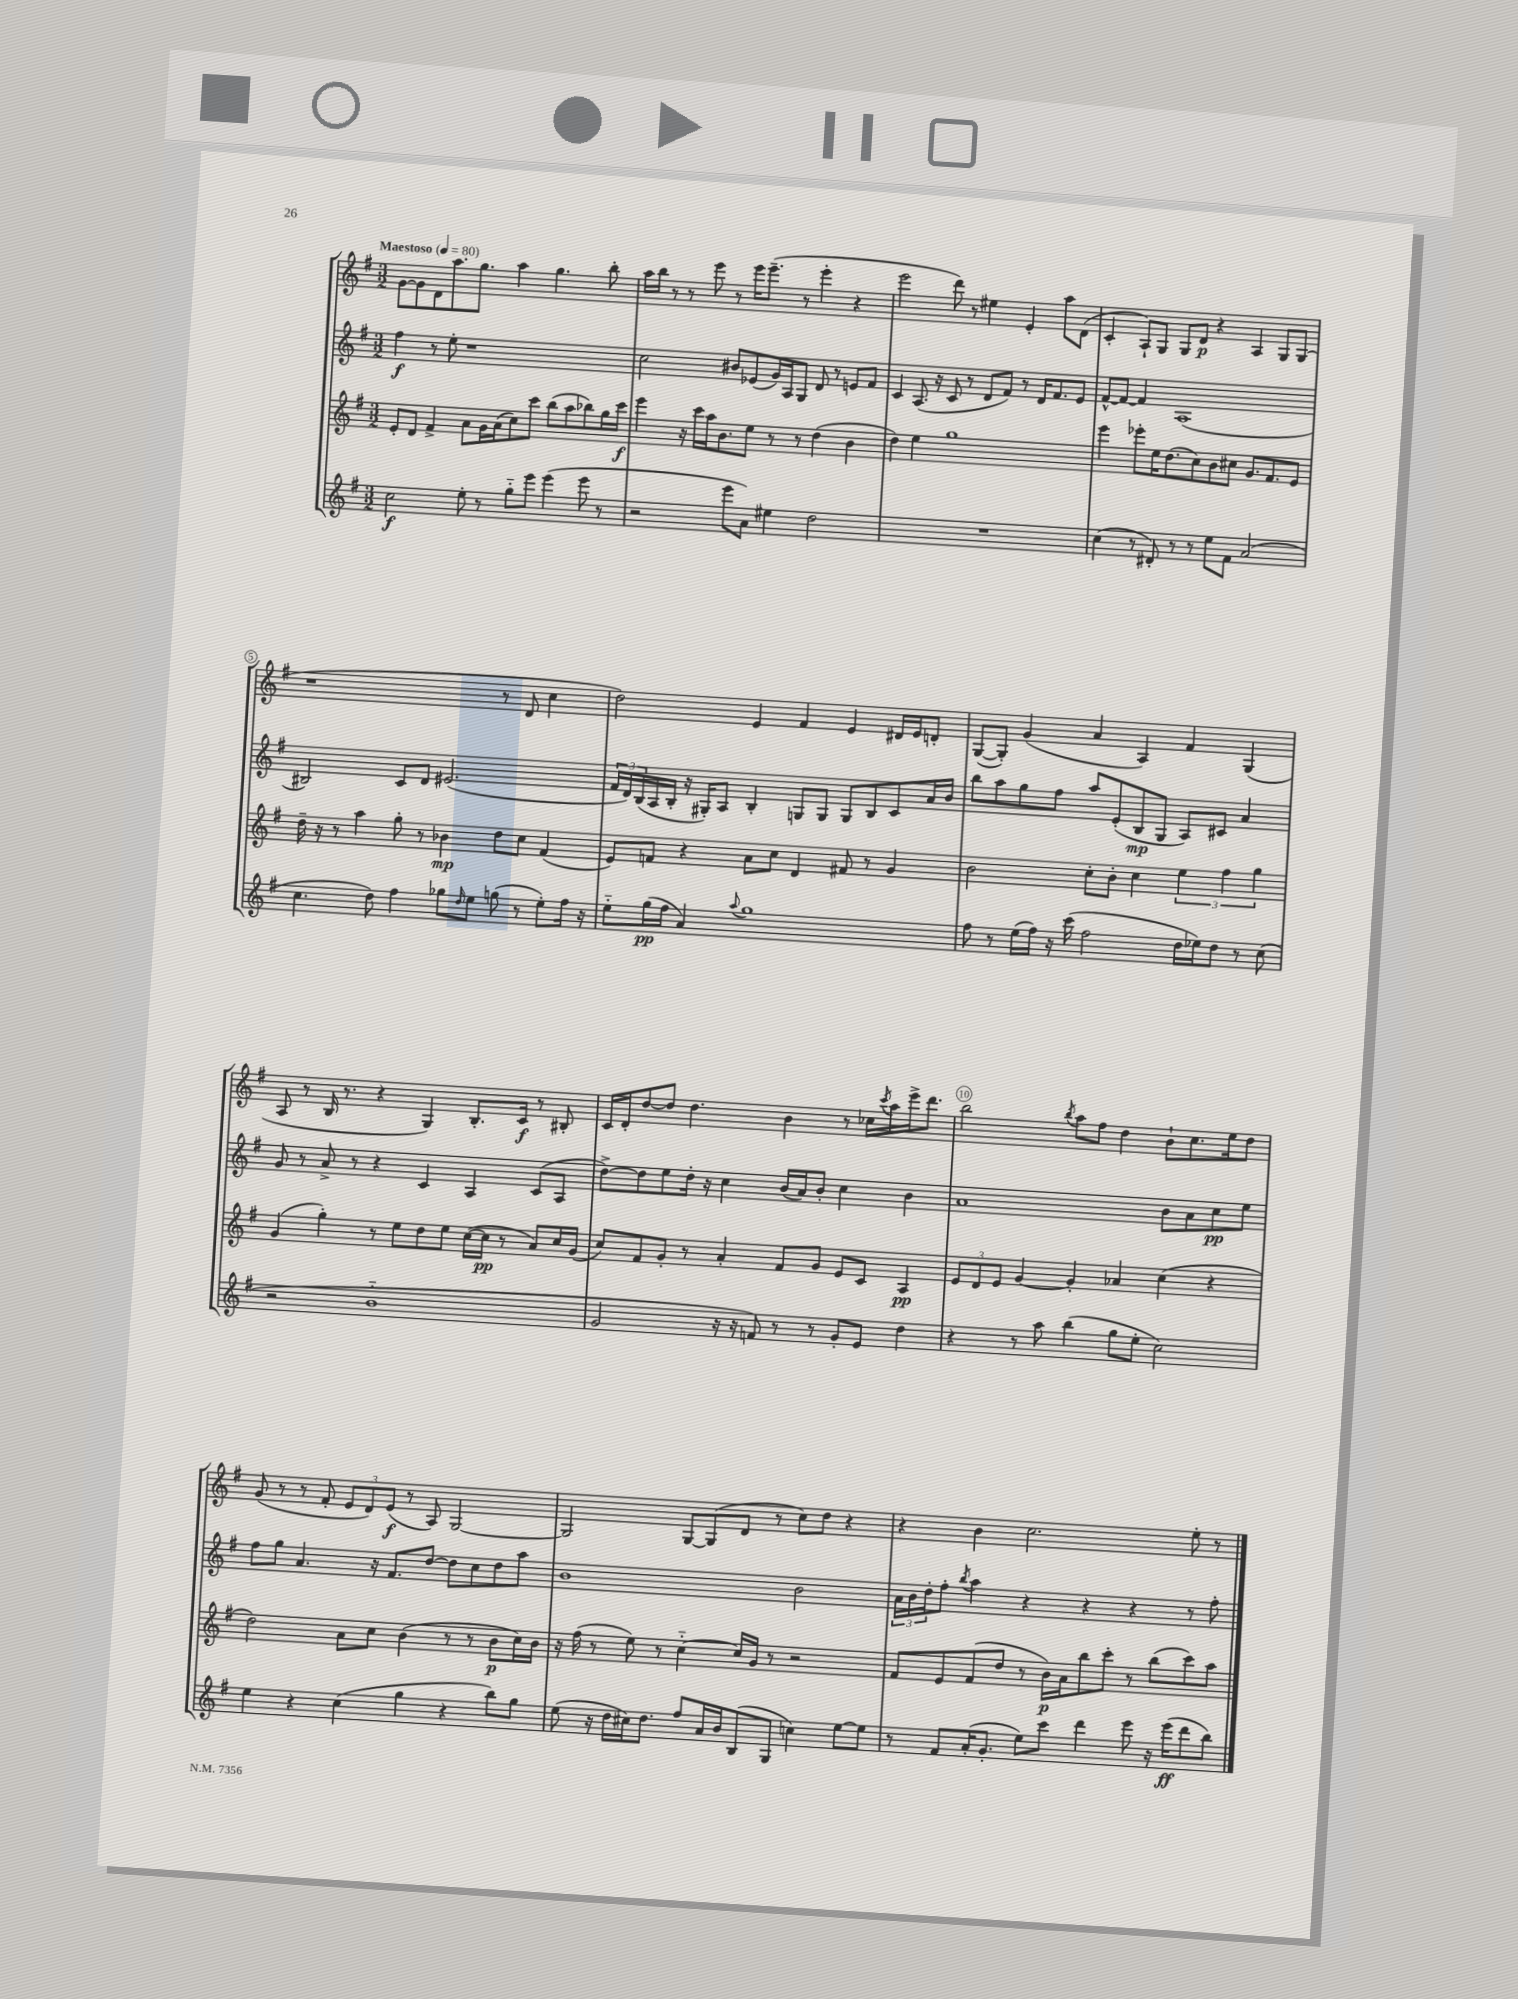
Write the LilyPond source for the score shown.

<<
\new StaffGroup <<
\new Staff = "s0" {
    \clef treble \key g \major \numericTimeSignature \time 3/2 \tempo "Maestoso" 4 = 80
    g'8~ g'8 d'8 a''8. g''8. a''4 g''4. b''8-. |
    a''16 b''16 r8 r8 e'''8 r8 e'''16 e'''8.--( r8 e'''4-. r4 |
    e'''2 d'''8) r8 eis''4 e'4-. a''8 d'8( |
    c'4-. a8-!) g8 g8 d'8\p r4 a4 g8 g8( |
    r1 r8 d'8 c''4 |
    d''2) e'4 fis'4 e'4 dis'16 e'16 d'8-. |
    g8~( g8-.) g'4( a'4 a4) fis'4 g4( |
    a8 r8 b16 r8. r4 g4) b8.-. c'16\f r8 bis8-. |
    c'16 d'16-. d''8~ d''8 d''4. b'4 r8 ces''16 \acciaccatura { c'''8 } a''16 e'''16-> d'''8. |
    b''2 \acciaccatura { b''8 } a''8 fis''8 d''4 b'8-! c''8. e''16 d''8 |
    g'8( r8 r8 fis'8-. \tuplet 3/2 { e'8 d'8) e'8\f( } r8 a8) g2~ |
    g2 g8~ g8( d'8 r8 c''8) d''8 r4 |
    r4 b'4 c''2. e''8-. r8 \bar "|." |
}
\new Staff = "s1" {
    \clef treble \key g \major \numericTimeSignature \time 3/2
    fis''4\f r8 e''8-. r1 |
    c''2 bis'8 ees'8( g'16) a16 g8 d'8 r8 e'8 fis'8 |
    c'4 a8.( r16 c'8 r8 d'8 fis'8) r8 d'16 fis'8. e'8 |
    fis'8~-^ fis'8~ fis'4 a1( |
    bis2) c'8 d'8 eis'2.( |
    \tuplet 3/2 { fis'16 d'16) b16( } a16 b16-. r16 gis16-.) a8 b4-. g8 g8 g8 b8 c'8 a'16 b'16 |
    b''8 a''8 g''8 fis''8 a''8 e'8-.( b8\mp g8 a8) cis'8 a'4 |
    g'8 r8 a'8-> r8 r4 c'4 a4 c'8( a8 |
    d''8~->) d''8 e''8 d''16-. r16 c''4 b'16( a'16) b'8-. c''4 b'4 |
    a'1 b'8 a'8 c''8\pp e''8 |
    fis''8 g''8 a'4. r16 fis'8. d''8~ d''8 c''8 d''8 a''8 |
    b'1 b'2 |
    \tuplet 3/2 { a'16 b'16 d''16-. } fis''8-. \acciaccatura { b''8 } a''4 r4 r4 r4 r8 fis''8-. \bar "|." |
}
\new Staff = "s2" {
    \clef treble \key g \major \numericTimeSignature \time 3/2
    e'8-. d'8 fis'4-> a'8 g'16 a'16( c''8) c'''8 b''8( a''8 bes''8) g''16 c'''16\f |
    e'''4 r16 c'''16 a''16 b'8. e''8 r8 r8 d''4( b'4 |
    d''4) e''4 g''1 |
    e'''4 ees'''8-. e''16 d''8.( c''8) b'8 cis''8 g'8. fis'8. e'8 |
    d''16-- r16 r8 a''4 g''8-. r8 bes'4\mp d''8 c''8 fis'4( |
    e'8) f'8 r4 a'8 c''8 d'4 fis'8 r8 g'4 |
    b'2 c''8-. b'8-. c''4 \tuplet 3/2 { e''4 fis''4 g''4 } |
    g'4( g''4-.) r8 e''8 d''8 e''8 c''16~( c''16\pp r8 a'8) c''16 g'16( |
    c''8) fis'8 g'8-. r8 a'4-. fis'8 g'8 e'8 c'8 a4\pp |
    \tuplet 3/2 { e'8 d'8 e'8 } g'4~ g'4-. aes'4 c''4( r4 |
    d''2) a'8 c''8 b'4( r8 r8 b'8\p c''16) b'16 |
    r16 fis''16( r8 e''8) r8 c''4~-_ c''16 g'16 r8 r2 |
    fis'8 e'8 fis'8( d''8 r8 b'16\p) a'16 b''8 c'''8-. r8 b''8( c'''8) a''8 \bar "|." |
}
\new Staff = "s3" {
    \clef treble \key g \major \numericTimeSignature \time 3/2
    c''2\f e''8-. r8 g''8-_ e'''8 e'''4( e'''8 r8 |
    r2 e'''8 a'8) eis''4 d''2 |
    R1. |
    c''4( r8 dis'8-.) r8 r8 e''8 fis'8 a'2( |
    c''4. d''8) fis''4 ges''8 \grace { d''16 } e''8 g''8( r8 e''8-.) fis''16 r16 |
    e''8-_ g''16\pp( fis''16 a'4) \appoggiatura { a''8 } g''1 |
    fis''8 r8 e''16( fis''16) r16 c'''16( fis''2 d''16 ees''16) d''8 r8 c''8( |
    r2 b'1-_ |
    g'2 r16 r16 f'8) r8 r8 g'8-. e'8 d''4 |
    r4 r8 a''8 b''4( g''8 e''8-. c''2) |
    e''4 r4 c''4( g''4 r4 b''8) g''8 |
    e''8( r16 d''16 cis''16) d''8. fis''8 a'16 b'16 b8( g8 c''4) e''8~ e''8 |
    r8 fis'8 a'16-.( g'8.-. e''8) c'''8 d'''4 e'''8 r16 e'''16\ff( d'''8 b''8) \bar "|." |
}
>>
>>
\layout { \context { \Score \override BarNumber.break-visibility = ##(#f #t #t) barNumberVisibility = #(every-nth-bar-number-visible 5) \override BarNumber.stencil = #(make-stencil-circler 0.1 0.3 ly:text-interface::print) } }
